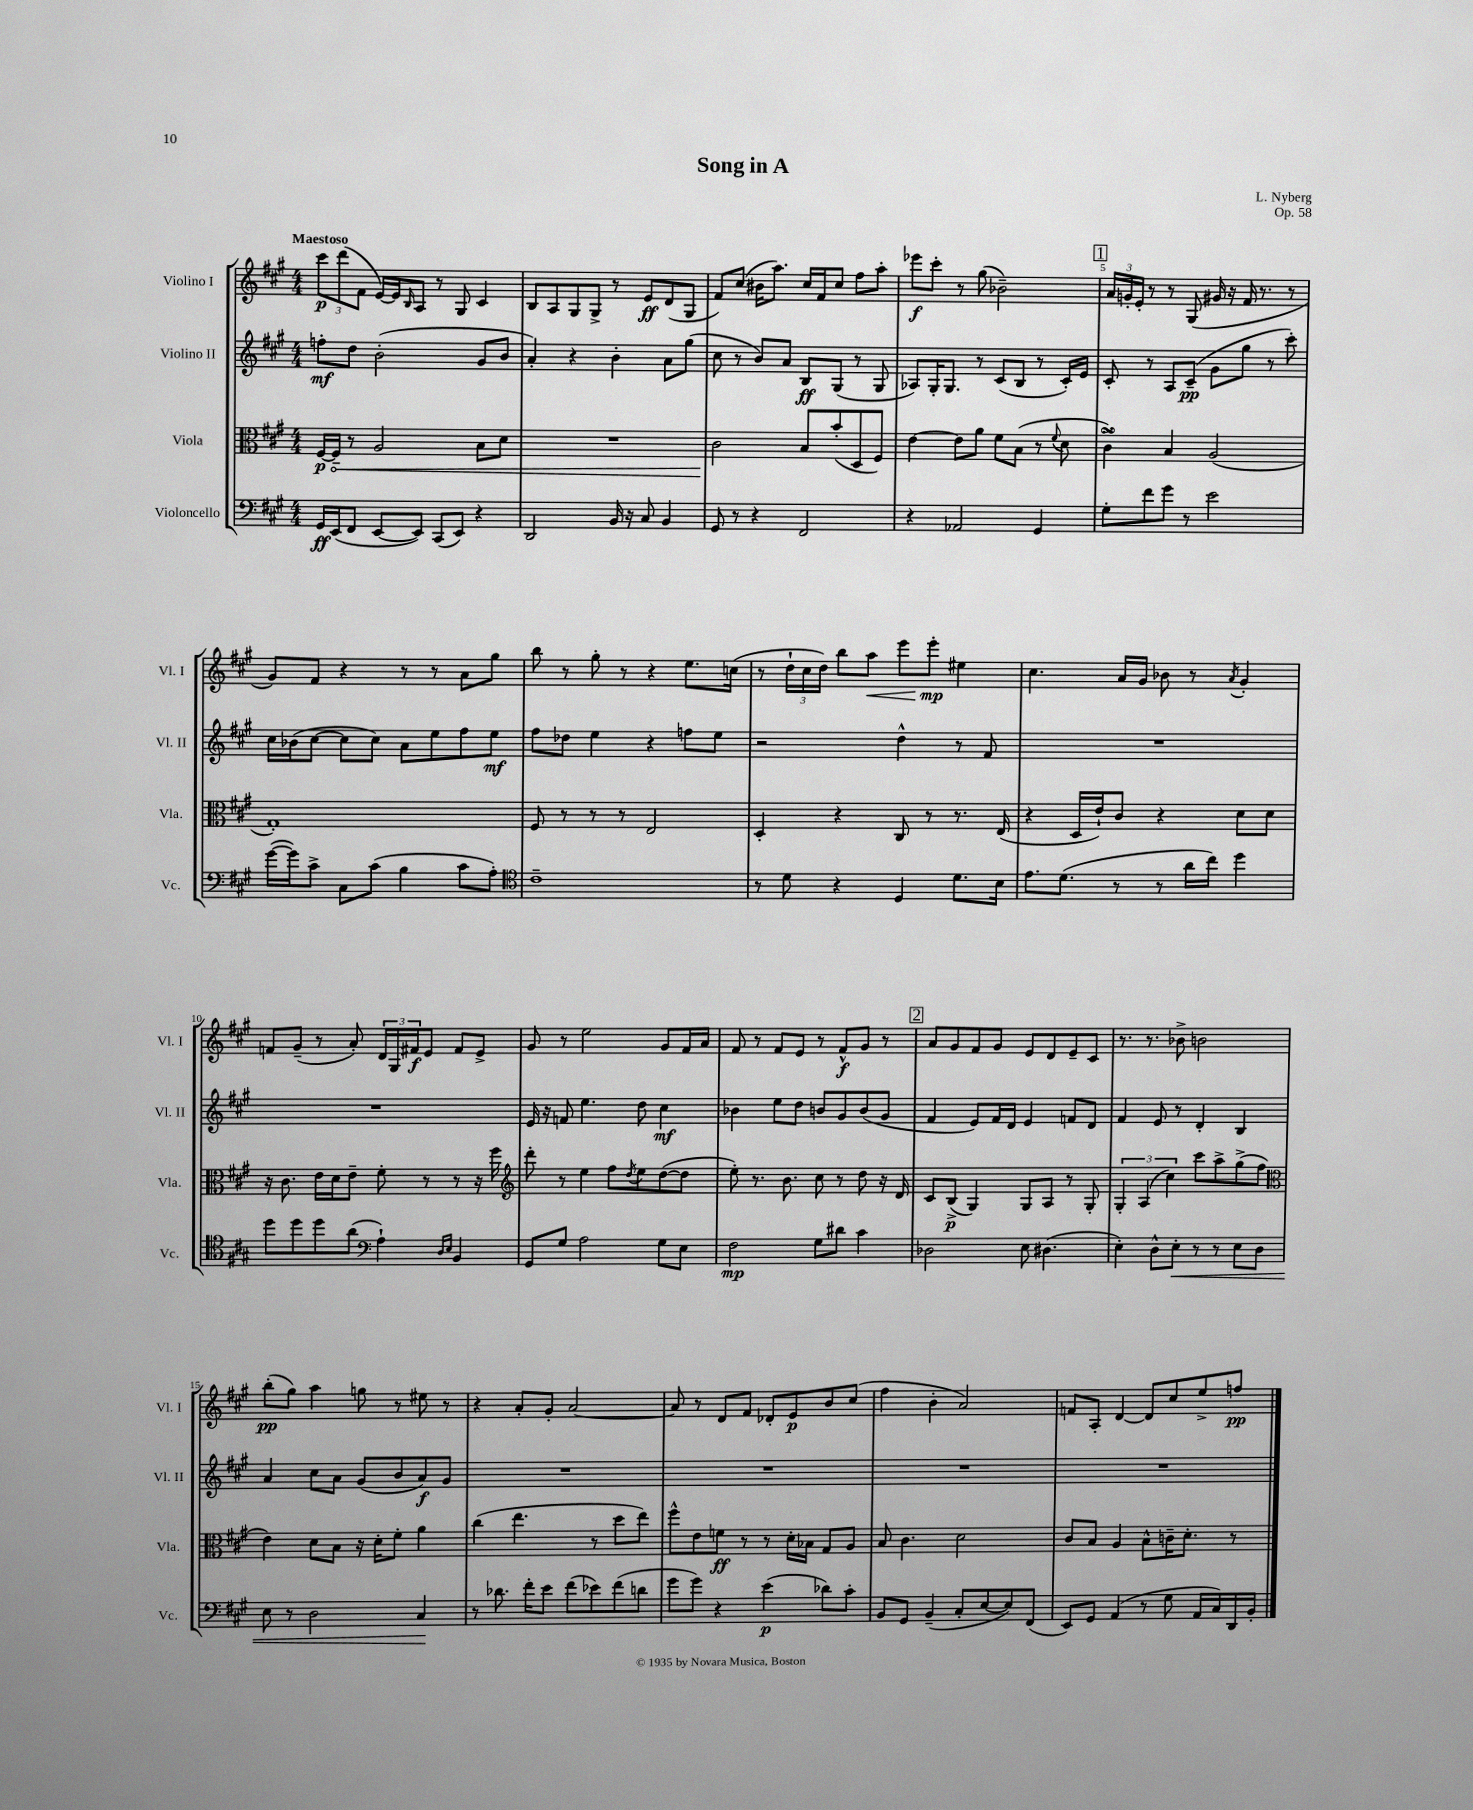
\header { title = "Song in A" composer = "L. Nyberg" opus = "Op. 58" }
<<
\new StaffGroup <<
\new Staff = "s0" \with { instrumentName = "Violino I" shortInstrumentName = "Vl. I" } {
    \clef treble \key a \major \numericTimeSignature \time 4/4 \tempo "Maestoso"
    \tuplet 3/2 { cis'''8\p d'''8( fis'8 } e'16~) e'16 \grace { b16 } a8 r8 gis8 cis'4 |
    b8 a8 gis8 gis8-> r8 e'8\ff d'8( gis8 |
    fis'8) cis''8( bis'16 a''8.) cis''16 fis'16 cis''8 fis''8 a''8-. |
    ees'''8\f cis'''8-. r8 gis''8( bes'2--) |
    \mark \markup { \box "1" } \tuplet 3/2 { a'16 g'16-. e'16-. } r8 r8 gis8( gis'16 r16 fis'16 r8. r8 |
    gis'8) fis'8 r4 r8 r8 a'8 gis''8 |
    b''8 r8 gis''8-. r8 r4 e''8. c''16( |
    r8 \tuplet 3/2 { d''16-! cis''16 d''16) } b''8 a''8\< e'''8 e'''8-.\mp\! eis''4 |
    cis''4. a'16 gis'16 bes'8 r8 \acciaccatura { a'8 } gis'4-. |
    f'8 gis'8--( r8 a'8-.) \tuplet 3/2 { d'16 gis16 fis'16\f } e'8 fis'8 e'8-> |
    gis'8 r8 e''2 gis'8 fis'16 a'16 |
    fis'8 r8 fis'8 e'8 r8 fis'8-^\f gis'8 r8 |
    \mark \markup { \box "2" } a'8 gis'8 fis'8 gis'8 e'8 d'8 e'8-- cis'8 |
    r8. r8. bes'8-> b'2 |
    b''8-.\pp( gis''8) a''4 g''8 r8 eis''8 r8 |
    r4 a'8-. gis'8-. a'2~ |
    a'8 r8 d'8 fis'8 des'8-. e'8\p b'8 cis''8( |
    fis''4 b'4-. a'2) |
    f'8 a8-. d'4~ d'8 cis''8 e''8-> f''8\pp \bar "|." |
}
\new Staff = "s1" \with { instrumentName = "Violino II" shortInstrumentName = "Vl. II" } {
    \clef treble \key a \major \numericTimeSignature \time 4/4
    f''8-.\mf d''8 b'2-.( gis'8 b'8 |
    a'4-.) r4 b'4-. a'8 gis''8( |
    cis''8 r8 b'8) a'8 b8\ff gis8( r8 gis8 |
    aes8) gis16-. gis8. r8 cis'8( b8 r8 cis'16-.) e'16 |
    \mark \markup { \box "1" } cis'8-. r8 a8 cis'8--\pp( gis'8 gis''8 r8 cis'''8-.) |
    cis''16 bes'16( cis''8~ cis''8 cis''8) a'8 e''8 fis''8 e''8\mf |
    fis''8 des''8 e''4 r4 f''8 e''8 |
    r2 d''4-^ r8 fis'8 |
    R1 |
    R1 |
    e'16 r16 f'8 e''4. d''8 cis''4\mf |
    bes'4 e''8 d''8 b'8 gis'8 b'8( gis'8 |
    \mark \markup { \box "2" } fis'4 e'8) fis'16 d'16 e'4 f'8 d'8 |
    fis'4 e'8 r8 d'4-. b4 |
    a'4 cis''8 a'8 gis'8( b'8 a'8\f) gis'8 |
    R1 |
    R1 |
    R1 |
    R1 \bar "|." |
}
\new Staff = "s2" \with { instrumentName = "Viola" shortInstrumentName = "Vla." } {
    \clef alto \key a \major \numericTimeSignature \time 4/4
    fis16~\p \once \override Hairpin.circled-tip = ##t fis16--\< r8 a2 b8 d'8 |
    R1 |
    cis'2\! b8 b'8-.( d8 fis8) |
    e'4~ e'8 a'8 fis'8 b8( r8 \appoggiatura { fis'8 } d'8 |
    \mark \markup { \box "1" } cis'4->\turn) b4 a2( |
    gis1-.) |
    fis8 r8 r8 r8 e2 |
    d4-. r4 cis8 r8 r8. e16( |
    r4 d16 e'16-!) cis'8 r4 d'8 d'8 |
    r16 cis'8. e'16 d'16 e'8-- fis'8-. r8 r8 r16 fis''16 |
    \clef treble d'''8-. r8 e''4 fis''8 \acciaccatura { d''8 } e''8 d''8~( d''8 |
    e''8-.) r8. b'8. cis''8 r8 d''8 r16 d'16 |
    \mark \markup { \box "2" } cis'8 b8->\p( gis4) gis8 a8 r8 gis8-. |
    \tuplet 3/2 { gis4-. a4( cis''4) } cis'''8 a''8-> gis''8->( fis''8 |
    \clef alto e'4) d'8 b8 r16 d'16-. fis'8-. a'4 |
    cis''4( e''4. r8 d''8 e''8) |
    fis''8-^ e'8 f'8\ff r8 r8 d'16-. bes16 gis8 a8 |
    b8 cis'4. d'2 |
    cis'8 b8 a4 b8-^ c'16-- d'8.-. r8 \bar "|." |
}
\new Staff = "s3" \with { instrumentName = "Violoncello" shortInstrumentName = "Vc." } {
    \clef bass \key a \major \numericTimeSignature \time 4/4
    gis,16\ff e,16( fis,8 e,8~ e,8) cis,8( e,8) r4 |
    d,2 b,16 r16 cis8 b,4 |
    gis,8 r8 r4 fis,2 |
    r4 aes,2 gis,4 |
    \mark \markup { \box "1" } gis8-. fis'8 gis'8 r8 e'2 |
    gis'16~( gis'16) cis'8-> cis8 cis'8( b4 cis'8 a8-.) |
    \clef tenor cis'1-- |
    r8 d'8 r4 d4 d'8. b16 |
    e'8. d'8.( r8 r8 a'16 cis''16) d''4 |
    d''8 d''8 d''8 a'8( \clef bass a4-!) \grace { d16 e16 } b,4 |
    gis,8 gis8 a2 gis8 e8 |
    fis2\mp gis8 dis'8 cis'4 |
    \mark \markup { \box "2" } des2 e8 dis4.( |
    e4-.) d8-^ e8-.\< r8 r8 e8 d8 |
    e8 r8 d2 cis4\! |
    r8 des'8. fis'16-. e'8 fis'8( ees'8) fis'8( d'8 |
    gis'8 gis'8) r4 e'4\p( des'8) cis'8-. |
    b,8 gis,8 b,4--( cis8-. e8~ e8) fis,8( |
    e,8) gis,8 a,4( r8 gis8 a,16 cis16) d,16 b,16-. \bar "|." |
}
>>
>>
\layout { \context { \Score \override BarNumber.break-visibility = ##(#f #t #t) barNumberVisibility = #(every-nth-bar-number-visible 5) } }
